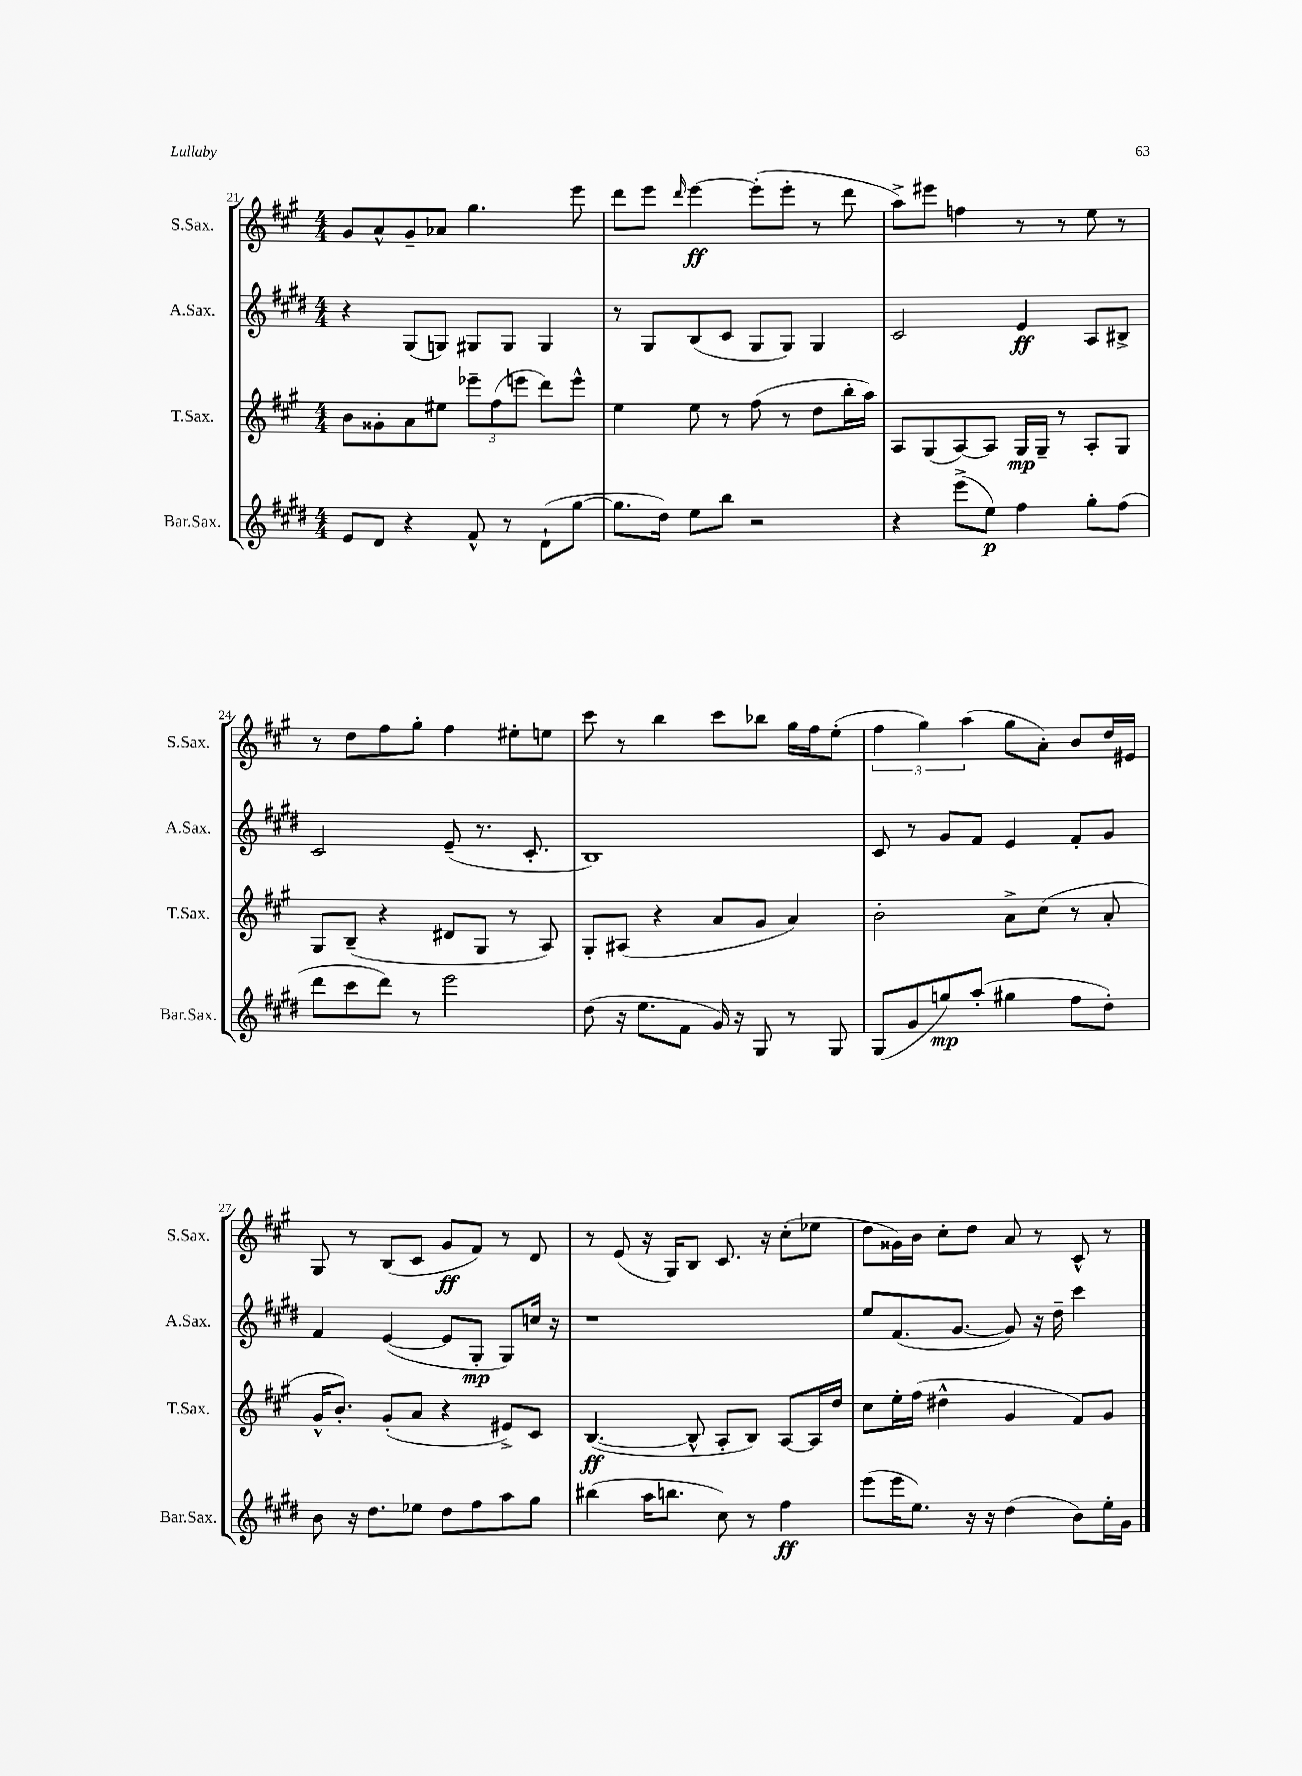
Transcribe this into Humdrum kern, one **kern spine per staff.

**kern	**kern	**kern	**kern
*staff4	*staff3	*staff2	*staff1
*clefG2	*clefG2	*clefG2	*clefG2
*k[f#c#g#d#]	*k[f#c#g#]	*k[f#c#g#d#]	*k[f#c#g#]
*M4/4	*M4/4	*M4/4	*M4/4
8e/L	8b\L	4r	8g#/L
8d#/J	8g##'\	.	8a^^/
4r	8a\	(8G#/L	8g#~/
.	8ee#\J	8G/J)	8a-/J
8f#^^/	12eee-~\L	8G#/L	4.gg#\
.	(12ff#\	.	.
8r	.	8G#/J	.
.	12eee\J	.	.
(8d#`\L	8ddd\L)	4G#/	.
[8gg#\J	8eee^^\J	.	8eee\
=	=	=	=
8.gg#\]L	4ee\	8r	8ddd\L
.	.	8G#/L	8eee\J
16dd#\Jk)	.	.	.
.	.	.	16qqddd/
8ee\L	8ee\	(8B/	[4eee\
8bb\J	8r	8c#/J	.
2r	(8ff#\	8G#/L	(8eee'\]L
.	8r	8G#/J)	8eee'\J
.	8dd\L	4G#/	8r
.	16bb'\L	.	8ddd\
.	16aa\JJ)	.	.
=	=	=	=
4r	8A/L	2c#/	8aa^\L)
.	(8G#/	.	8eee#\J
(8eee^\L	[8A/)	.	4ff\
8ee\J)	8A/]J	.	.
4ff#\	16G#/LL	4e/	8r
.	16G#~/JJ	.	.
.	8r	.	8r
8gg#'\L	8A'/L	8A/L	8ee\
(8ff#\J	8G#/J	8B#^/J	8r
=	=	=	=
8ddd#\L	8G#/L	2c#/	8r
8ccc#\	(8B~/J	.	8dd\L
8ddd#\J)	4r	.	8ff#\
8r	.	.	8gg#'\J
2eee\	8d#/L	(8e~/	4ff#\
.	8G#/J	8.r	.
.	8r	.	8ee#'\L
.	.	8.c#'/	.
.	8A/)	.	8ee\J
=	=	=	=
(8dd#\	8G#'/L	1B)	8ccc#\
16r	(8A#/J	.	8r
8.ee\L	.	.	.
.	4r	.	4bb\
8f#\J	.	.	.
16g#/)	8a/L	.	8ccc#\L
16r	.	.	.
8G#/	8g#/J	.	8bb-\J
8r	4a/)	.	16gg#\LL
.	.	.	16ff#\J
8G#/	.	.	(8ee'\J
=	=	=	=
(8G#/L	2b'\	8c#/	6ff#\
8g#/	.	8r	.
.	.	.	6gg#\)
8gg/)	.	8g#/L	.
.	.	.	(6aa\
(8aa'/J	.	8f#/J	.
4gg#\	8a^\L	4e/	8gg#\L
.	(8cc#\J	.	8a'\J)
8ff#\L	8r	8f#'/L	8b/L
8dd#'\J)	8a'/	8g#/J	16dd/L
.	.	.	16e#/JJ
=	=	=	=
8b\	16g#^^/LK	4f#/	8G#/
.	8.b'/J)	.	.
16r	.	.	8r
8.dd#\L	.	.	.
.	(8g#'/L	([4e/	(8B/L
8ee-\J	8a/J	.	8c#/J
8dd#\L	4r	8e/]L	8g#/L
8ff#\	.	8G#'/J	8f#/J)
8aa\	8e#^/L)	8G#/L)	8r
8gg#\J	8c#/J	16cc/Jk	8d/
.	.	16r	.
=	=	=	=
(4bb#\	([4.B/	1r	8r
.	.	.	(8e/
16aa\LK	.	.	16r
8.bb\J	.	.	16G#/LK)
.	8B^^/]	.	8B/J
8cc#\)	8A'/L	.	8.c#/
8r	8B/J)	.	.
.	.	.	16r
4ff#\	[8A/L	.	(8cc#'\L
.	16A/]L	.	8ee-\J
.	16dd/JJ	.	.
=	=	=	=
(8eee\L	8cc#\L	8ee/L	8dd\L
16eee\K	16ee'\L	(8.f#/	16g##\L)
8.ee\J)	(16ff#\JJ	.	16b\JJ
.	4dd#^^\	.	8cc#'\L
.	.	[8.g#/J	.
16r	.	.	8dd\J
16r	.	.	.
(4dd#\	4g#/	8g#/])	8a/
.	.	16r	8r
.	.	16dd#~\	.
8b\L)	8f#/L)	4ccc#\	8c#^^/
16ee'\L	8g#/J	.	8r
16g#\JJ	.	.	.
==	==	==	==
*-	*-	*-	*-
